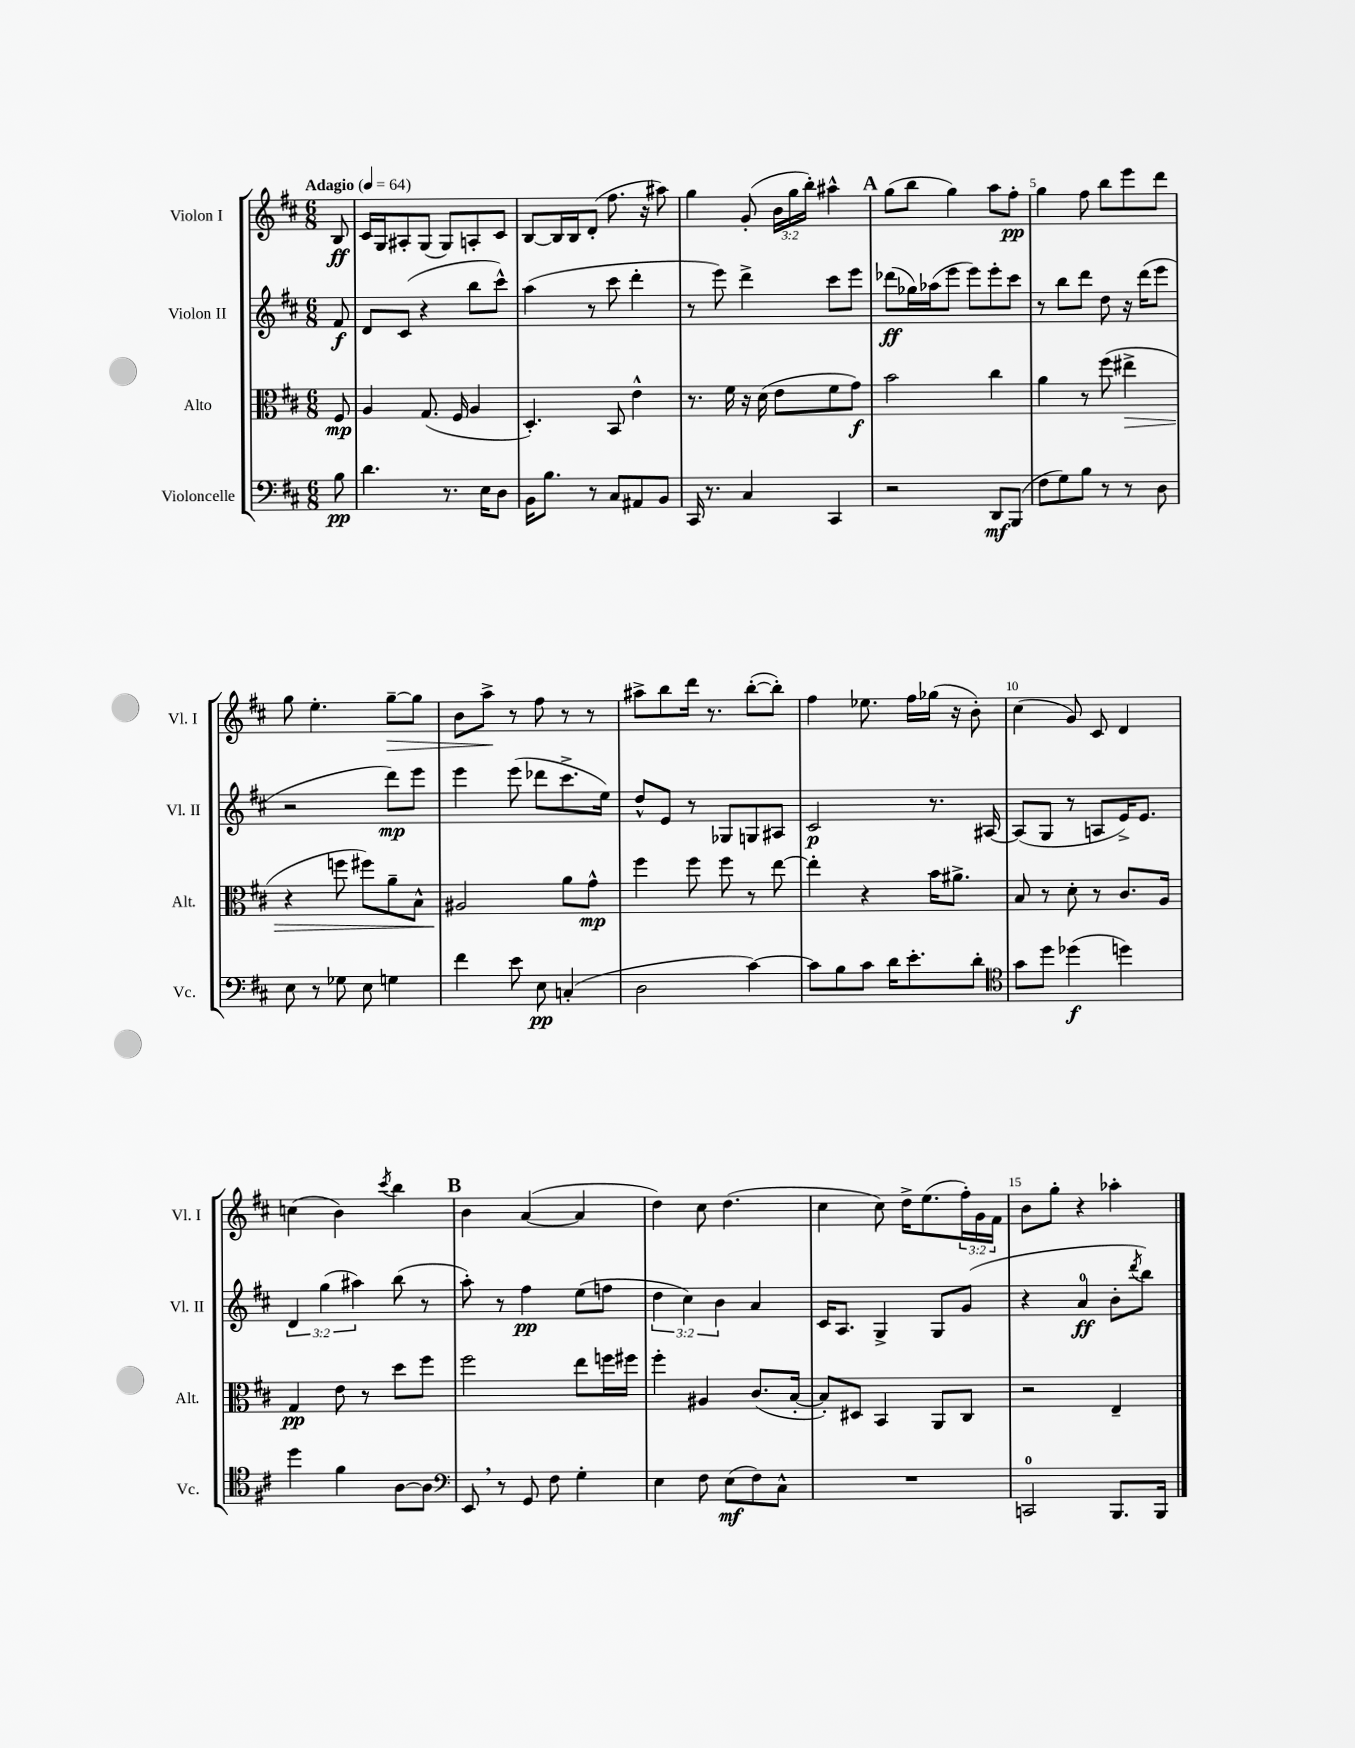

**kern	**kern	**kern	**kern
*staff4	*staff3	*staff2	*staff1
*clefF4	*clefC3	*clefG2	*clefG2
*k[f#c#]	*k[f#c#]	*k[f#c#]	*k[f#c#]
*M6/8	*M6/8	*M6/8	*M6/8
*MM64	*MM64	*MM64	*MM64
8B	8F#	8f#	8B
=	=	=	=
4.d	4A	8d	16c#
.	.	.	16G
.	.	(8c#	8A#'
.	(8.G	4r	(8G
8.r	.	.	8G)
.	16F#	.	.
.	4A	8bb	8A'
16E	.	.	.
8D	.	8ccc#^^)	8c#
=	=	=	=
16BB	4.D')	(4aa	[8B
8.B	.	.	.
.	.	.	16B]
.	.	.	16B
8r	.	8r	(8d'
8C#	8BB	8ccc#	8.ff#
8AA#	4e^^	4ddd'	.
.	.	.	16r
8BB	.	.	8aa#)
=	=	=	=
16CC#	8.r	8r	4gg
8.r	.	.	.
.	.	8eee)	.
.	16f#	.	.
4C#	16r	4ddd^	(8g'
.	(16d	.	.
.	8e	.	24b
.	.	.	24gg
.	.	.	24bb')
4CC#	8f#	8ccc#	4aa#^^
.	8g)	8eee	.
=	=	=	=
2r	2b	(8ddd-	(8gg
.	.	16gg-)	8bb
.	.	(16aa-	.
.	.	8eee	4gg)
.	.	8eee)	.
8DD	4cc#	8eee'	8aa
(8BBB	.	8ccc#	8ff#'
=	=	=	=
8F#	4a	8r	4gg
8G)	.	8bb	.
8B	8r	8ddd	8ff#
8r	(8ff#	8dd	8bb
8r	4ee#^	16r	8eee
.	.	(16ddd	.
8D	.	8eee	8ddd
=	=	=	=
8E	4r	2r	8gg
8r	.	.	4.ee'
8G-	8ff	.	.
8E	8ff#)	.	.
4G	8a~	8ddd)	[8gg~
.	8B^^	8eee	8gg]
=	=	=	=
4f#	2A#	4eee	8b
.	.	.	8aa^
8e	.	(8eee	8r
8E	.	8ddd-	8ff#
(4C'	8a	8.ccc#^	8r
.	8g^^	.	8r
.	.	16ee)	.
=	=	=	=
2D	4ff#	8dd^^	8aa#^
.	.	8e	8bb
.	8ff#	8r	16ddd
.	.	.	8.r
.	8ff#	8G-	.
[4c#)	8r	8G	([8bb'
.	[8ee	8A#	8bb'])
=	=	=	=
8c#]	4ee']	2c#	4ff#
8B	.	.	.
8c#	4r	.	8.ee-
16d	.	.	.
8.e'	.	.	16ff#
.	16b	8.r	(16gg-
.	8.a#^	.	16r
8d'	.	.	8b')
.	.	[16A#	.
=	=	=	=
*clefC4	*	*	*
8g	8B	(8A#]	(4cc#
8dd	8r	8G	.
(4dd-	8d'	8r	8g)
.	8r	8A	8c#
4dd)	8.c#	16e^)	4d
.	.	8.e	.
.	16A	.	.
=	=	=	=
4dd	4G	6d	(4cc
.	.	(6gg	.
4f#	8e	.	4b)
.	.	6aa#)	.
.	8r	.	.
.	.	.	8qccc#
[8A	8dd	(8bb	4bb
8A]	8ff#	8r	.
=	=	=	=
*clefF4	*	*	*
8EE	2ff#	8aa')	4b
8r	.	8r	.
8GG	.	4ff#	([4a
8F#	.	.	.
4G'	8ee	(8ee	4a]
.	16ff	8ff	.
.	16ff#	.	.
=	=	=	=
4E	4ff#'	6dd	4dd)
.	.	6cc#)	.
8F#	4A#	.	8cc#
.	.	6b	.
(8E	.	.	(4.dd
8F#)	(8.c#	4a	.
8C#^^	.	.	.
.	[16B'	.	.
=	=	=	=
2.r	8B'])	16c#	4cc#
.	.	8.A	.
.	8D#	.	.
.	4BB	4G^	8cc#)
.	.	.	16dd^
.	.	.	(8.ee
.	8AA	8G	.
.	8C#	(8g	24ff#')
.	.	.	24g
.	.	.	24f#
=	=	=	=
2CC	2r	4r	8b
.	.	.	8gg'
.	.	4a	4r
8.BBB	4E~	8b'	4aa-'
.	.	8qddd	.
.	.	8bb)	.
16BBB	.	.	.
==	==	==	==
*-	*-	*-	*-
